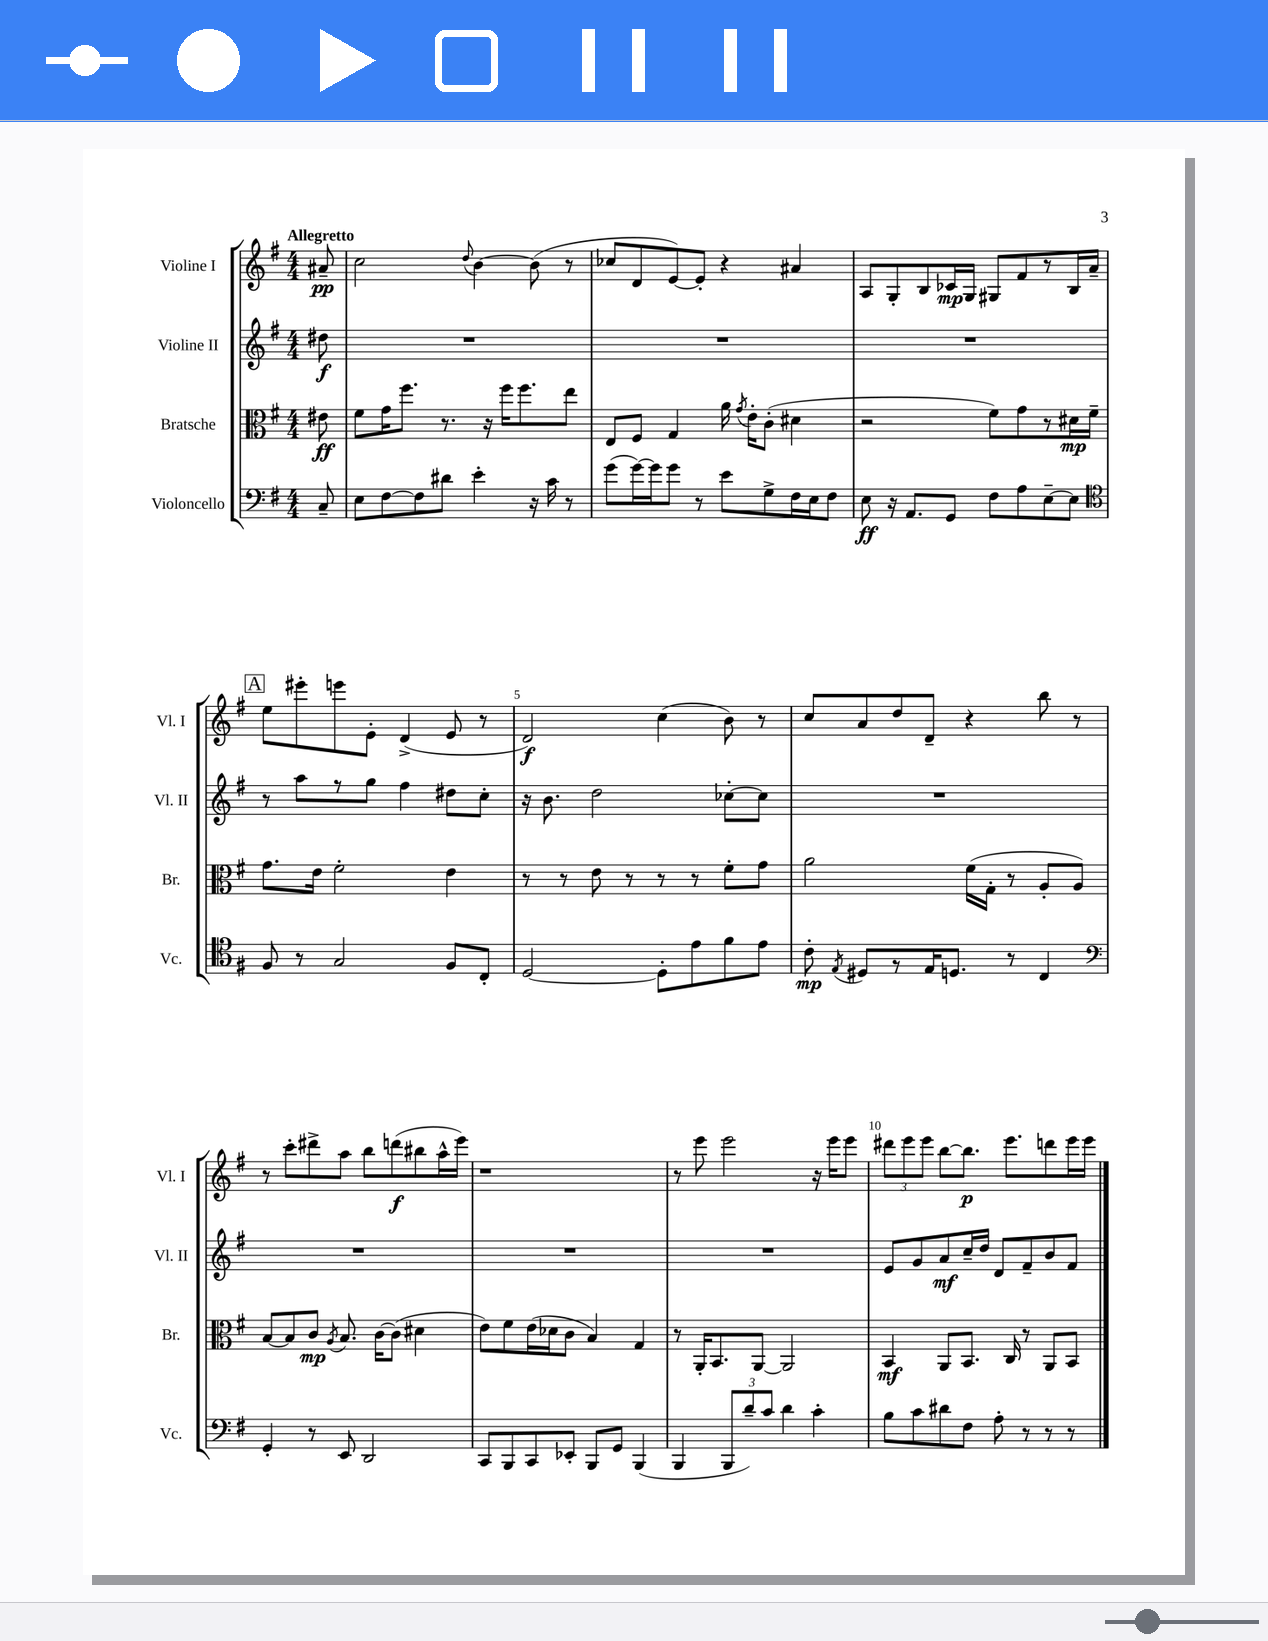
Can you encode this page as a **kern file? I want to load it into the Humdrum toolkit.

**kern	**kern	**kern	**kern
*staff4	*staff3	*staff2	*staff1
*clefF4	*clefC3	*clefG2	*clefG2
*k[f#]	*k[f#]	*k[f#]	*k[f#]
*M4/4	*M4/4	*M4/4	*M4/4
8C~	8e#	8dd#	8a#~
=	=	=	=
8E	8f#	1r	2cc
[8F#	16g	.	.
.	8.ff#	.	.
8F#]	.	.	.
8d#	8.r	.	.
.	.	.	8qqdd
4e'	.	.	[4b
.	16r	.	.
.	16ff#	.	.
.	8.ff#	.	.
16r	.	.	(8b]
16c	.	.	.
8r	8ee	.	8r
=	=	=	=
(8g	8E	1r	8cc-
[16g)	8F#	.	8d
16g]	.	.	.
8g	4G	.	[8e)
8r	.	.	8e']
8e	16a	.	4r
.	8qg	.	.
.	16e'	.	.
8G^	(8c'	.	.
16F#	4d#	.	4a#
16E	.	.	.
8F#	.	.	.
=	=	=	=
8E	2r	1r	8A
16r	.	.	8G'
8.AA	.	.	.
.	.	.	8B
8GG	.	.	16c-
.	.	.	16G
8F#	8f#)	.	8G#
8A	8g	.	8f#
[8E~	8r	.	8r
8E]	16d#	.	16B
.	16f#~	.	16a~
=	=	=	=
*clefC4	*	*	*
8F#	8.g	8r	8ee
8r	.	8aa	8eee#'
.	16e	.	.
2G	2f#'	8r	8eee
.	.	8gg	8e'
.	.	4ff#	(4d^
8F#	4e	8dd#	8e
8C'	.	8cc'	8r
=	=	=	=
[2D	8r	16r	2d)
.	.	8.b	.
.	8r	.	.
.	8e	2dd	.
.	8r	.	.
8D']	8r	.	(4cc
8e	8r	.	.
8f#	8f#'	[8cc-'	8b)
8e	8g	8cc-]	8r
=	=	=	=
8c'	2a	1r	8cc
8qE	.	.	.
8D#	.	.	8a
8r	.	.	8dd
16E	.	.	8d~
8.D	.	.	.
.	(16f#	.	4r
.	16G'	.	.
8r	8r	.	.
4C	8A'	.	8bb
.	8A)	.	8r
=	=	=	=
*clefF4	*	*	*
4GG'	[8B	1r	8r
.	8B]	.	8ccc'
8r	8c	.	8ddd#^
.	8qA	.	.
8EE	8.B	.	8aa
2DD	.	.	8bb
.	[16c	.	.
.	(8c]	.	(8ddd
.	4d#	.	8bb#
.	.	.	16aa^^
.	.	.	16eee)
=	=	=	=
8CC	8e)	1r	1r
8BBB	8f#	.	.
8CC	(16e	.	.
.	16d-	.	.
8EE-'	8c	.	.
8BBB	4B)	.	.
8GG	.	.	.
(4BBB	4G	.	.
=	=	=	=
4BBB	8r	1r	8r
.	16AA'	.	8eee
.	8.BB	.	.
12BBB	.	.	2eee
12d~)	.	.	.
.	[8AA	.	.
12c	.	.	.
4d	2AA]	.	.
4c'	.	.	16r
.	.	.	16eee
.	.	.	8eee
=	=	=	=
8B	4BB	8e	12ddd#
.	.	.	12eee
8c	.	8g	.
.	.	.	12eee
8d#	8AA	8a	[8bb
8F#	8.BB	16cc~	8.bb]
.	.	16dd	.
8A'	.	8d	.
.	16C	.	8.eee
8r	8r	8f#~	.
8r	8AA	8b	8ddd
8r	8BB	8f#	16eee
.	.	.	16eee
==	==	==	==
*-	*-	*-	*-
